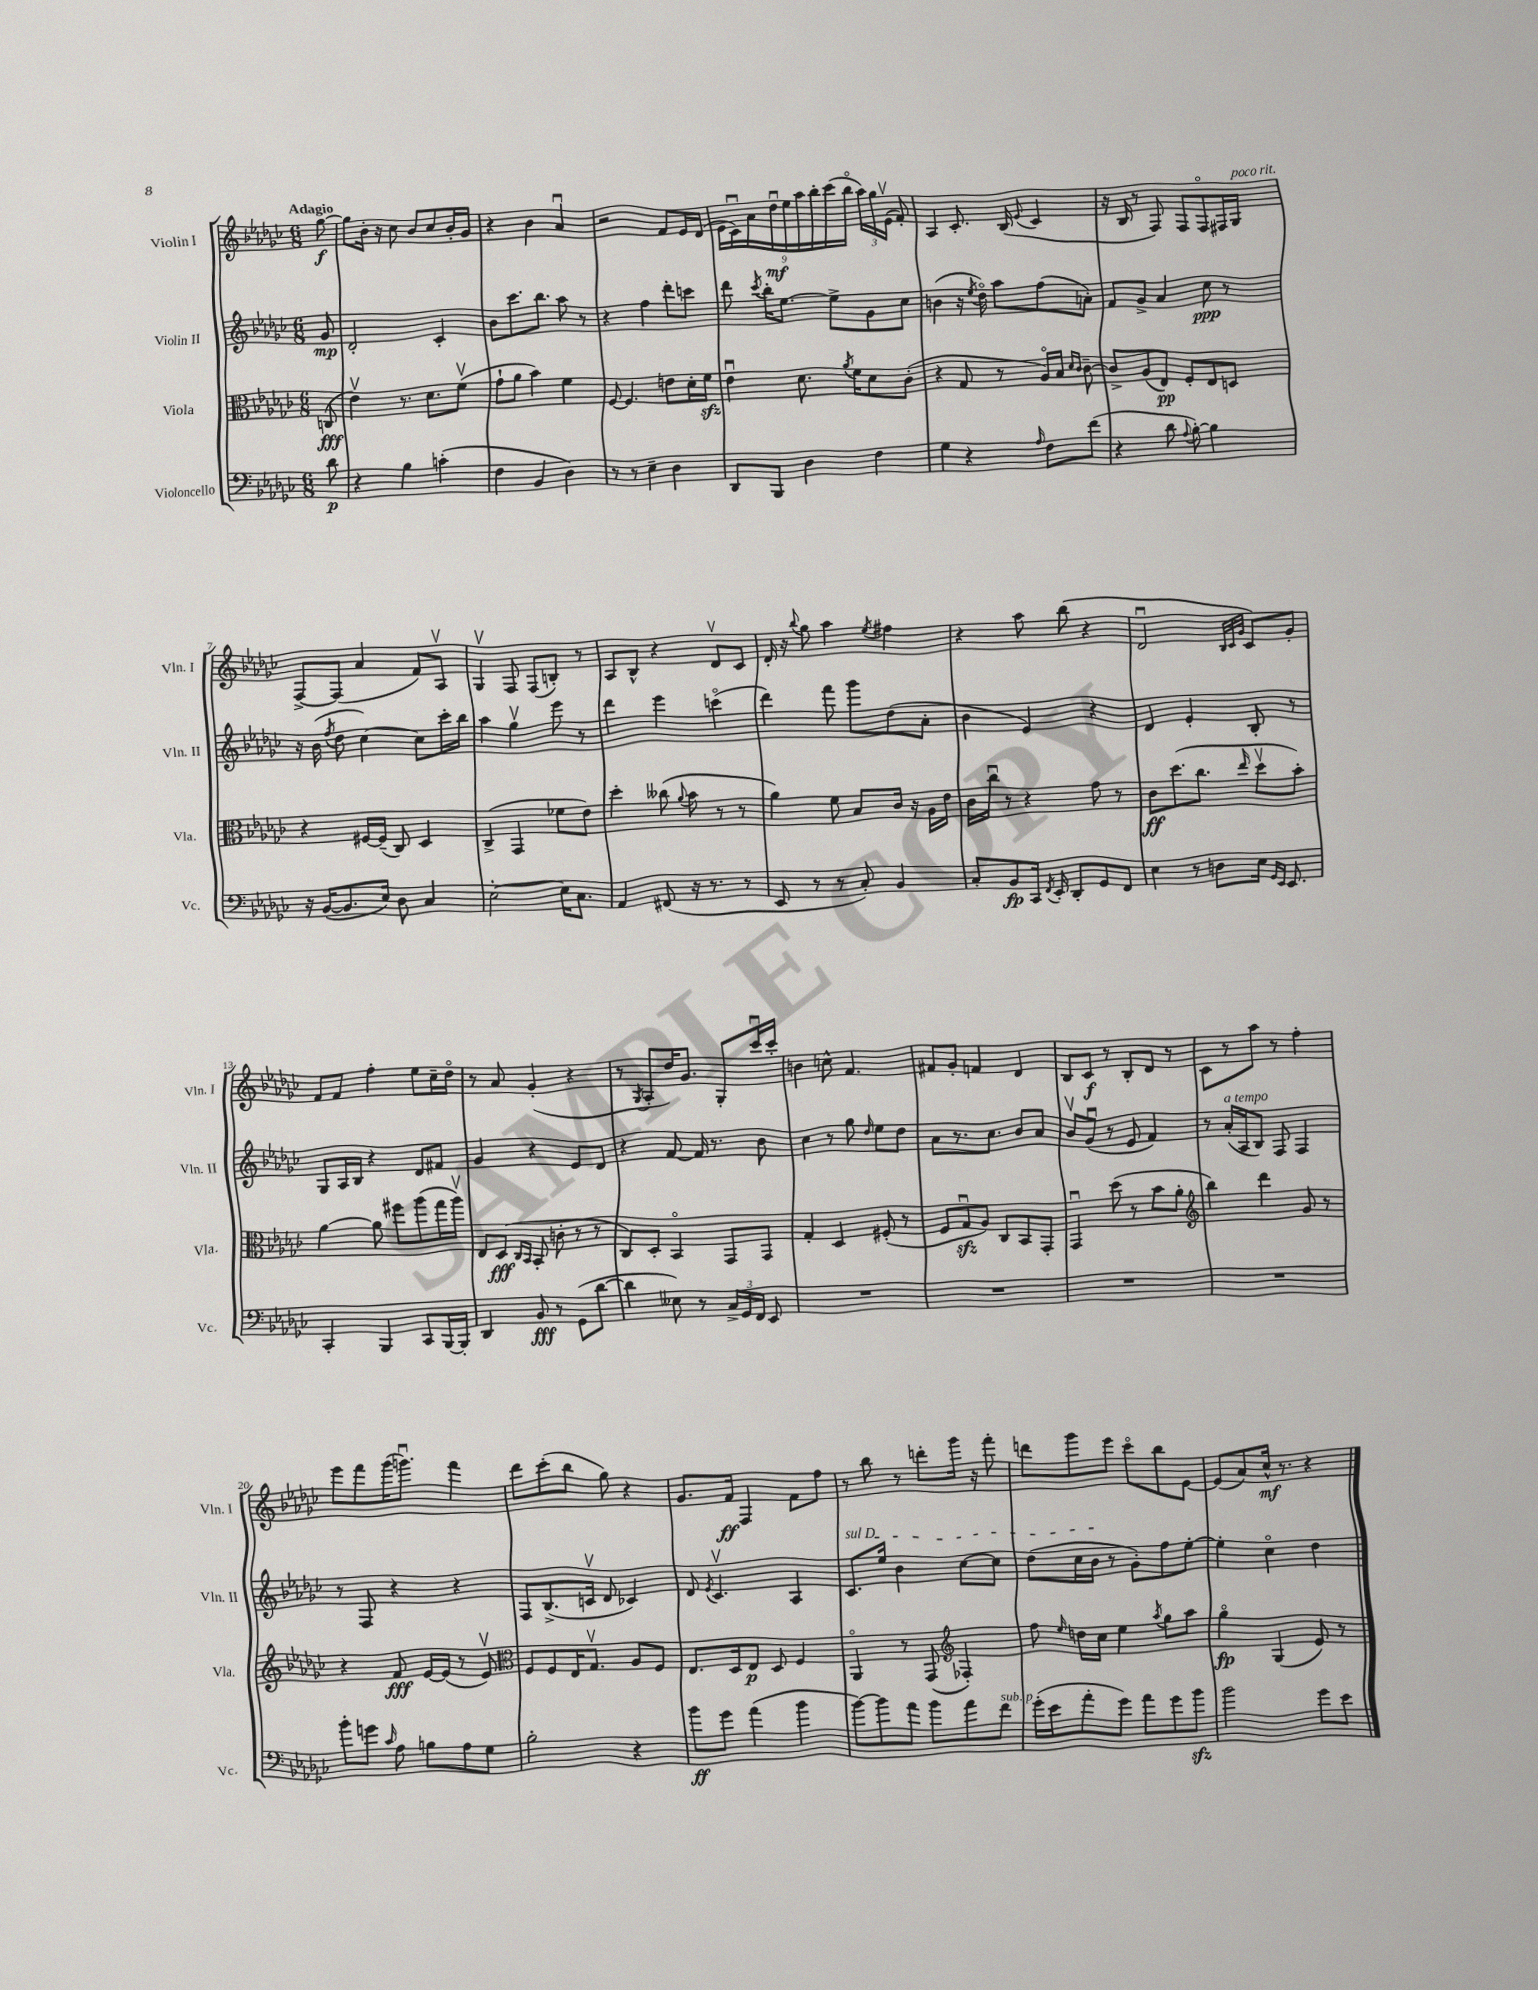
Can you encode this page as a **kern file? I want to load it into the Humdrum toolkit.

**kern	**kern	**kern	**kern
*staff4	*staff3	*staff2	*staff1
*clefF4	*clefC3	*clefG2	*clefG2
*k[b-e-a-d-g-c-]	*k[b-e-a-d-g-c-]	*k[b-e-a-d-g-c-]	*k[b-e-a-d-g-c-]
*M6/8	*M6/8	*M6/8	*M6/8
8d-	(8C	8g-	[8gg-
=	=	=	=
4r	4e-v)	2d-'	8gg-]
.	.	.	16b-'
.	.	.	16r
4B-	8.r	.	8cc-
.	.	.	8b-
.	8.d-	.	.
(4c'	.	4c-'	8cc-
.	(8fv	.	16b-'
.	.	.	16g-
=	=	=	=
4F	8g-`	8b-	4r
.	8a-	8.ccc-	.
4BB-	4b-)	.	4b-
.	.	8.bb-	.
4D-)	4f	8aa-	4a-u
.	.	8r	.
=	=	=	=
8r	[8F	4r	2r
8r	4.F]	.	.
4E-~	.	4ff	.
4D-	8e	8ddd-'	8f
.	16d-'	8ccc	16e-
.	16f	.	(16d-
=	=	=	=
8DD-	4e-u	8ddd-	18e-
.	.	.	18c-u)
.	.	.	18a-
.	.	8qccc-	.
8BBB-	.	16bb-'	.
.	.	.	18dd-u
.	.	[8.ee-	.
.	.	.	18ee-
4D-	8.d-	.	.
.	.	.	18aa-
.	.	.	18bb-'
.	.	8ee-^]	.
.	.	.	(18ccc-
.	8qa-	.	.
.	16f	.	.
.	.	.	18bb-o
4F	8d-	8g-	24aa-)
.	.	.	24gg-
.	.	.	(24e-v
.	(8c-'	8cc-	8f')
=	=	=	=
4G-	4r	(4b	4A-
4r	8G-	16r	8.c-'
.	.	8qee-	.
.	.	16dd-o)	.
.	8r	8aa-	.
.	.	.	(16B-
16qqA-	.	.	8qqe-
8F	16A-o)	(8ff	4c-
.	16B-	.	.
.	16qqd-	.	.
.	16qqc-	.	.
(8f	[8c-~	8a')	.
=	=	=	=
4r	8c-^]	8f	16r
.	.	.	16B-
.	(8A-	8g-^	8r
8d-	8E-)	4a-	8F)
8qqA-	.	.	.
[8B-')	8F'	.	8F
4B-]	8E-	8cc-	8Fo
.	8D	8r	16F#
.	.	.	16G-
=	=	=	=
16r	4r	16r	[8F^
([16BB-	.	(16b-	.
.	.	8qff	.
8.BB-]	.	8dd-	(8F]
.	[16F#	[4cc-)	4a-
16E-)	(16F#~]	.	.
8D-	8C-)	.	.
4C-	4D-	8cc-]	8f)
.	.	16ccc-'	8A-v
.	.	16bb-	.
=	=	=	=
[2E-'	(4C-^	4aa-	4G-v
.	4GG-	4gg-v	8F
.	.	.	(8F
16E-]	8f-	8eee-	8B')
8.C-	.	.	.
.	8e-)	8r	8r
=	=	=	=
4AA-	4dd-'	4ddd-	8A-
.	.	.	8B-^^
(8FF#	(8cc--	4eee-	4r
.	8qqa-	.	.
16r	8b-	.	.
8.r	.	.	.
.	8r	(4ccco	8d-v
8r	8r	.	8c-
=	=	=	=
8EE-	4a-)	4ddd-)	16d-'
.	.	.	16r
.	.	.	8qqbb-
8r	.	.	8gg-
8r	8f	8fff	4aa-
8C-')	8B-	8ggg-	.
.	.	.	8qee-
4BB-	16c-	(8dd-	4ff#
.	16r	.	.
.	16A-	8a-'	.
.	16e-	.	.
=	=	=	=
8C-'	16c-	4b-	4r
.	16cc-u	.	.
8BB-	8r	.	.
16CC-	4r	4e-)	8aa-
8qFF	.	.	.
16EE-'	.	.	.
8DD-'	.	.	(8bb-
8GG-	8g-	4r	4r
8FF	8r	.	.
=	=	=	=
4E-	8c-	4d-	2d-u
.	(8.dd-	.	.
8r	.	4e-'	.
.	8.cc-	.	.
8D	.	.	.
.	.	.	32qqB-
.	.	.	32qqc-
.	16qqee-	.	32qqg-
16E-	8dd-v	8B-'	8c-)
16qqGG-	.	.	.
16qqEE-	.	.	.
8.EE-	.	.	.
.	8b-')	8r	8g-'
=	=	=	=
4CC-'	[4a-	8G-	8f
.	.	16A-	8f
.	.	16B-	.
4BBB-	8a-]	4r	4ff'
.	8ff#	.	.
8CC-	(8aa-	8d-	8ee-
[16BBB-	16gg-	8f#	16cc-~
16BBB-']	16aa-v)	.	16dd-o
=	=	=	=
4DD-	8E-	4g-	8r
.	(8D-	.	8a-
.	16qqC-	.	.
.	16qqBB-	.	.
8BB-	8BB-'	4r	(4g-'
8r	8c'	.	.
(8GG-	8r	8e-	4r
[8d-	8r	8d-	.
=	=	=	=
4d-]	8C-)	4r	8r
.	.	.	8qG-
.	8D-'	.	8A-'
8E--)	4BB-o	[8f	16dd-)
.	.	.	8.g-
8r	.	16f]	.
.	.	8.r	.
24C-^	8GG-	.	8G-'
24GG-	.	.	.
24FF	.	.	.
8EE-	8GG-	8b-	16ccc-u
.	.	.	16ccc-'
=	=	=	=
2.r	4G-'	4cc-	4b
.	4D-	8r	8cc^^
.	.	8gg-	4.f
.	.	16qqdd-	.
.	(8F#'	8ee-	.
.	8r	8dd-	.
=	=	=	=
2.r	8F	8a-	8f#
.	8G-u	8.r	8g-'
.	8A-)	.	4f
.	.	8.cc-	.
.	8C-	.	.
.	8BB-	8b-	4d-
.	8GG-'	8a-	.
=	=	=	=
2.r	4GG-u	8b-v	8B-
.	.	(8g-u	8c-
.	(8dd-	8r	8r
.	8r	8e-	8B-'
.	8b-	4f)	8d-
.	8a-'	.	8r
=	=	=	=
*	*clefG2	*	*
2.r	4bb-)	8r	8c-
.	.	(16a-'	8r
.	.	16A-	.
.	4ddd-	8B-)	8aa-
.	.	8F	8r
.	8g-	4F	4ff'
.	8r	.	.
=	=	=	=
8b-'	4r	8r	8eee-
8g	.	8F	8fff
16qqc-	.	.	.
8A-	8f	4r	(16ggg-
.	.	.	8.gggu)
8B	[16e-	.	.
.	(16e-]	.	.
8A-	8r	4r	4fff
8G-	8e-v)	.	.
=	=	=	=
*	*clefC3	*	*
2B-'	8F	8F	8ddd-
.	8F	(8.B-^	(8ccc-'
.	16E-	.	8bb-
.	8.G-v	16cv	.
.	.	8d-	8gg-)
4r	8A-	4c-)	4r
.	8F	.	.
=	=	=	=
8b-	8.E-	8d-	8.g-
.	.	8qe-	.
8g-	.	4.c-v	.
.	16D-	.	16f
(4a-	8E-	.	4F
.	8D-	.	.
4b-	4F	4A-	8f
.	.	.	8ff
=	=	=	=
[8b-)	4AA-o	8.c-	8r
8b-]	.	.	8bb-
.	.	16ee-	.
8a-	8r	4b-	8r
8b-	(8GG-	.	8ddd'
*	*clefG2	*	*
8a-	4F-')	[8cc-	16ggg-
.	.	.	16r
8f	.	8cc-]	8fff'
=	=	=	=
(16g-'	8ff	(8dd-	8ddd
16e-	.	.	.
.	16qqee-	.	.
8a-'	16dd	16cc-	8ggg-
.	16cc-	16b-	.
8g-)	4ee-	8r	8eee-
8a-	.	8g-')	8ccc-o
.	8qaa-	.	.
8g-	8gg-	8ff	8bb-
8b-	8aa-	[8ee-'	[8e-
=	=	=	=
2b-	4gg-o	4ee-']	(8e-]
.	.	.	8a-)
.	(4G-	4cc-o	16cc-^^
.	.	.	8.r
8g-	8e-)	4dd-	4r
8e-	8r	.	.
==	==	==	==
*-	*-	*-	*-
